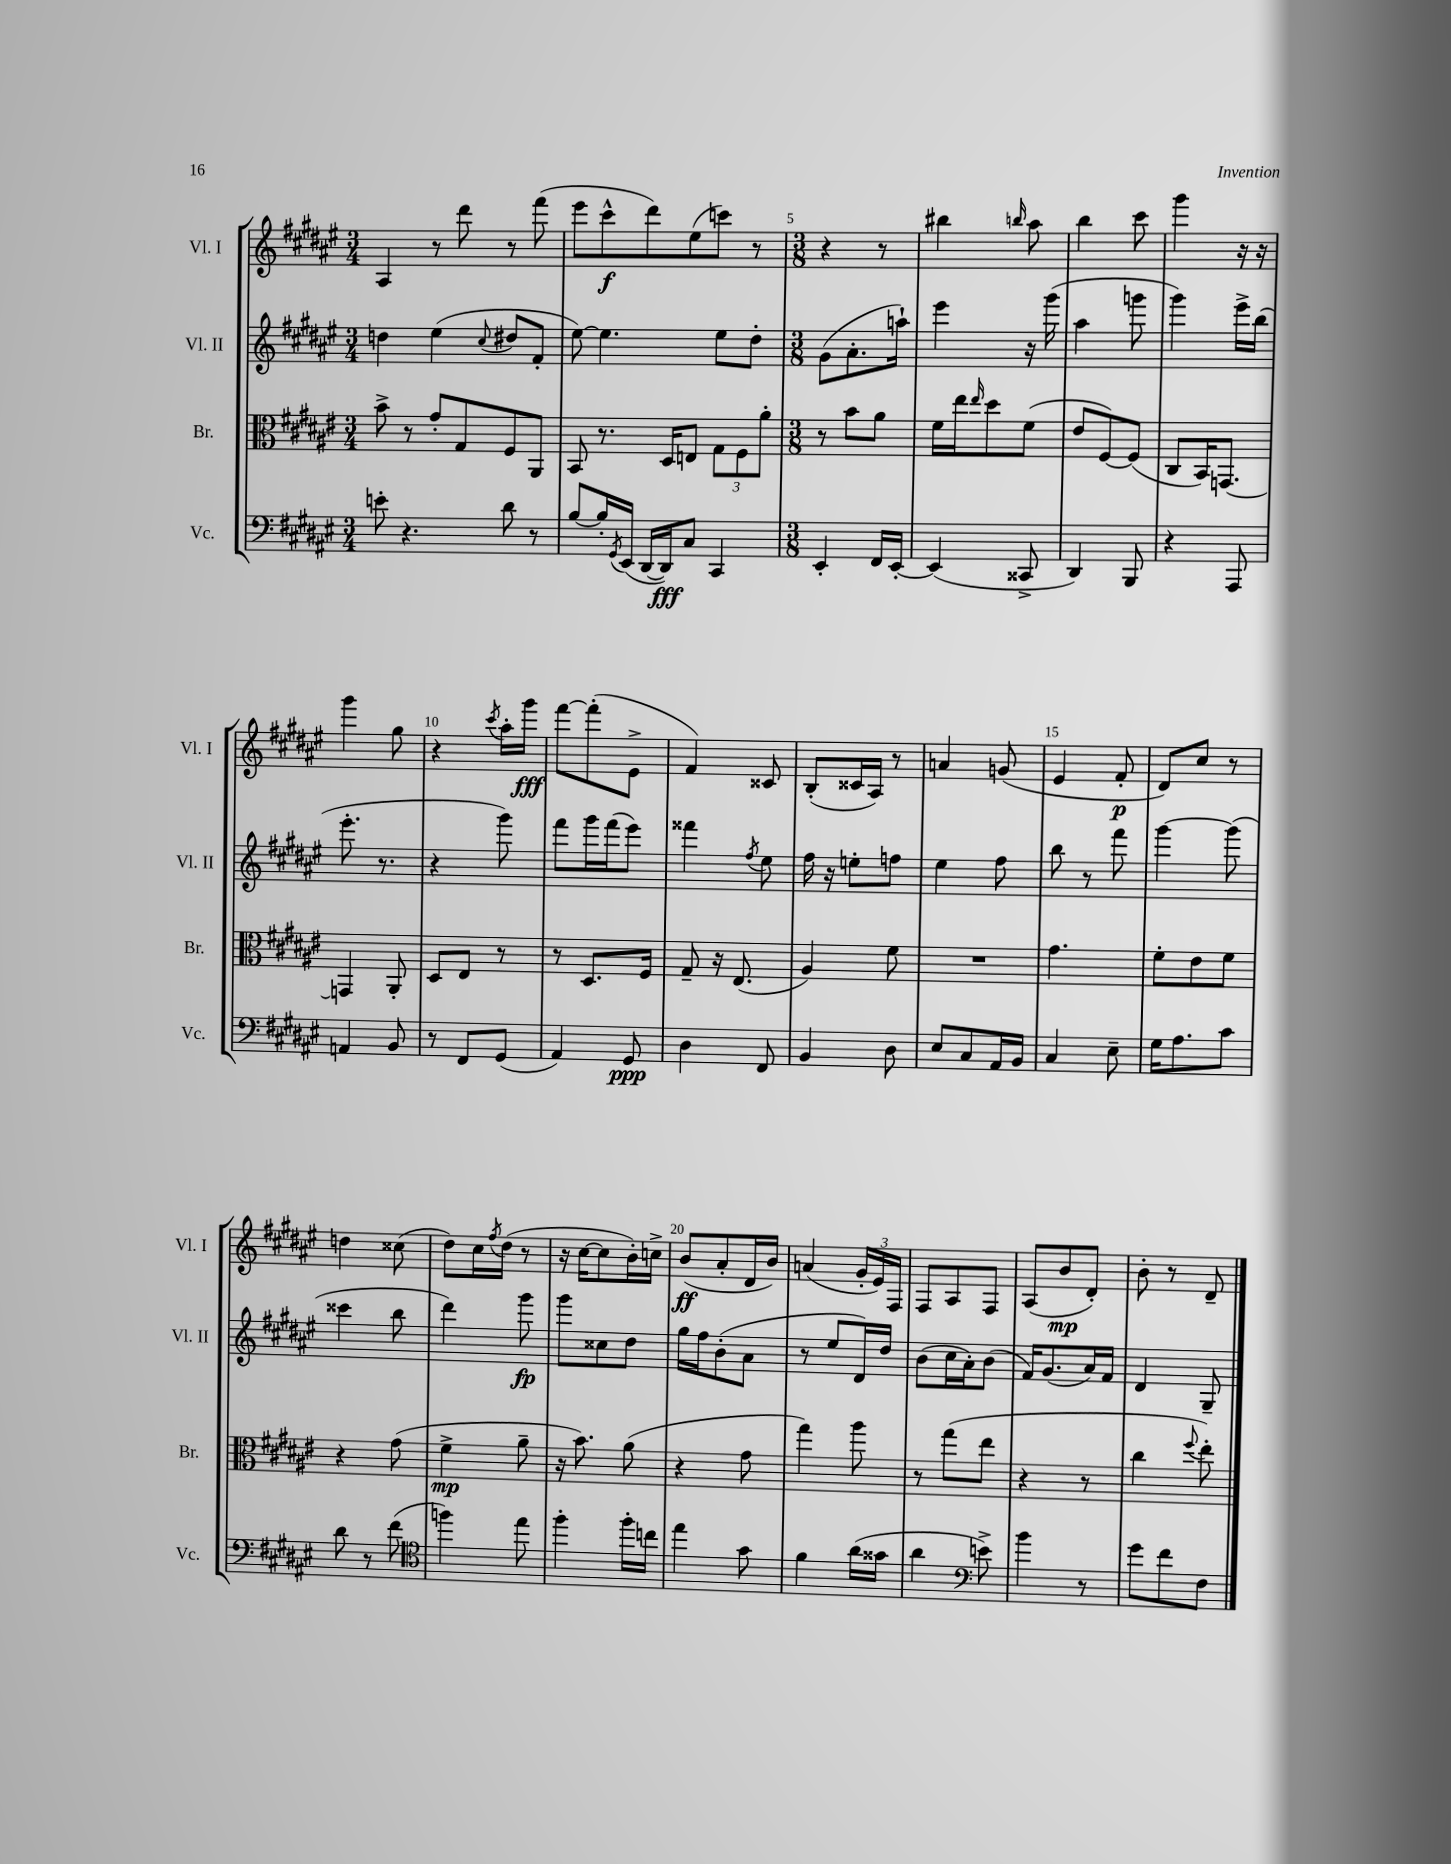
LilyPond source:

<<
\new StaffGroup <<
\new Staff = "s0" \with { instrumentName = "Vl. I" shortInstrumentName = "Vl. I" } {
    \clef treble \key fis \major \numericTimeSignature \time 3/4
    ais4 r8 dis'''8 r8 fis'''8( |
    eis'''8 cis'''8-^\f dis'''8) eis''8( c'''8) r8 |
    \numericTimeSignature \time 3/8 r4 r8 |
    bis''4 \grace { b''16 } ais''8 |
    b''4 cis'''8 |
    gis'''4 r16 r16 |
    gis'''4 gis''8 |
    r4 \acciaccatura { cis'''8 } ais''16-. gis'''16\fff |
    fis'''8~ fis'''8-.( eis'8-> |
    fis'4) cisis'8 |
    b8-.( cisis'16 ais16) r8 |
    a'4 g'8( |
    eis'4 fis'8-.\p |
    dis'8) cis''8 r8 |
    d''4 cisis''8( |
    dis''8) cis''16 \acciaccatura { fis''8 } dis''16( r8 |
    r16 cis''16~ cis''8 b'16-.) c''16-> |
    b'8\ff( ais'8-. dis'16 b'16) |
    a'4( \tuplet 3/2 { gis'16-. eis'16) fis16 } |
    fis8 ais8 fis8 |
    ais8( b'8\mp dis'8-.) |
    b'8-. r8 dis'8-- \bar "|." |
}
\new Staff = "s1" \with { instrumentName = "Vl. II" shortInstrumentName = "Vl. II" } {
    \clef treble \key fis \major \numericTimeSignature \time 3/4
    d''4 eis''4( \appoggiatura { cis''8 } dis''8 fis'8-. |
    eis''8~) eis''4. eis''8 dis''8-. |
    \numericTimeSignature \time 3/8 gis'8( ais'8.-. a''16-!) |
    eis'''4 r16 gis'''16( |
    ais''4 g'''8 |
    gis'''4) eis'''16-> b''16( |
    eis'''8.-. r8. |
    r4 gis'''8) |
    fis'''8 gis'''16 fis'''16( eis'''8) |
    fisis'''4 \acciaccatura { fis''8 } eis''8 |
    fis''16 r16 e''8-. f''8 |
    eis''4 fis''8 |
    b''8 r8 fis'''8 |
    gis'''4~ gis'''8( |
    cisis'''4 b''8 |
    dis'''4) gis'''8\fp |
    gis'''8 cisis''8 dis''8 |
    gis''16 fis''16 b'8-.( ais'8 |
    r8 eis''8 dis'16) dis''16 |
    b'8( cis''16 ais'16-.) b'8( |
    fis'16) gis'8.( ais'16) fis'16 |
    dis'4 gis8-- \bar "|." |
}
\new Staff = "s2" \with { instrumentName = "Br." shortInstrumentName = "Br." } {
    \clef alto \key fis \major \numericTimeSignature \time 3/4
    b'8-> r8 gis'8-. gis8 fis8 ais,8 |
    b,8 r8. dis16 e8 \tuplet 3/2 { gis8 fis8 ais'8-. } |
    \numericTimeSignature \time 3/8 r8 b'8 ais'8 |
    fis'16 eis''16 \grace { eis''16 } dis''8 fis'8( |
    eis'8 fis8~) fis8( |
    cis8 b,16) g,8.~ |
    g,4 ais,8-. |
    dis8 eis8 r8 |
    r8 dis8. fis16 |
    gis8-- r16 eis8.( |
    ais4) fis'8 |
    R4. |
    gis'4. |
    fis'8-. eis'8 fis'8 |
    r4 gis'8( |
    fis'4->\mp ais'8-- |
    r16 b'8.) ais'8( |
    r4 gis'8 |
    gis''4) ais''8 |
    r8 gis''8( eis''8 |
    r4 r8 |
    cis''4 \appoggiatura { fis''8 } eis''8-.) \bar "|." |
}
\new Staff = "s3" \with { instrumentName = "Vc." shortInstrumentName = "Vc." } {
    \clef bass \key fis \major \numericTimeSignature \time 3/4
    e'8-. r4. dis'8 r8 |
    b8~ b16-. \acciaccatura { gis,8 } eis,16( dis,16~ dis,16\fff) cis8 cis,4 |
    \numericTimeSignature \time 3/8 eis,4-. fis,16 eis,16~-. |
    eis,4( cisis,8-> |
    dis,4) b,,8 |
    r4 ais,,8 |
    a,4 b,8 |
    r8 fis,8 gis,8( |
    ais,4) gis,8\ppp |
    dis4 fis,8 |
    b,4 dis8 |
    eis8 cis8 ais,16 b,16 |
    cis4 eis8-- |
    gis16 ais8. cis'8 |
    dis'8 r8 fis'8( |
    \clef tenor f''4) eis''8 |
    fis''4-. fis''16-. c''16 |
    eis''4 gis'8 |
    fis'4 ais'16( gisis'16 |
    ais'4 \clef bass e'8->) |
    b'4 r8 |
    gis'8 fis'8 fis8 \bar "|." |
}
>>
>>
\layout { \context { \Score currentBarNumber = #3 \override BarNumber.break-visibility = ##(#f #t #t) barNumberVisibility = #(every-nth-bar-number-visible 5) } }
